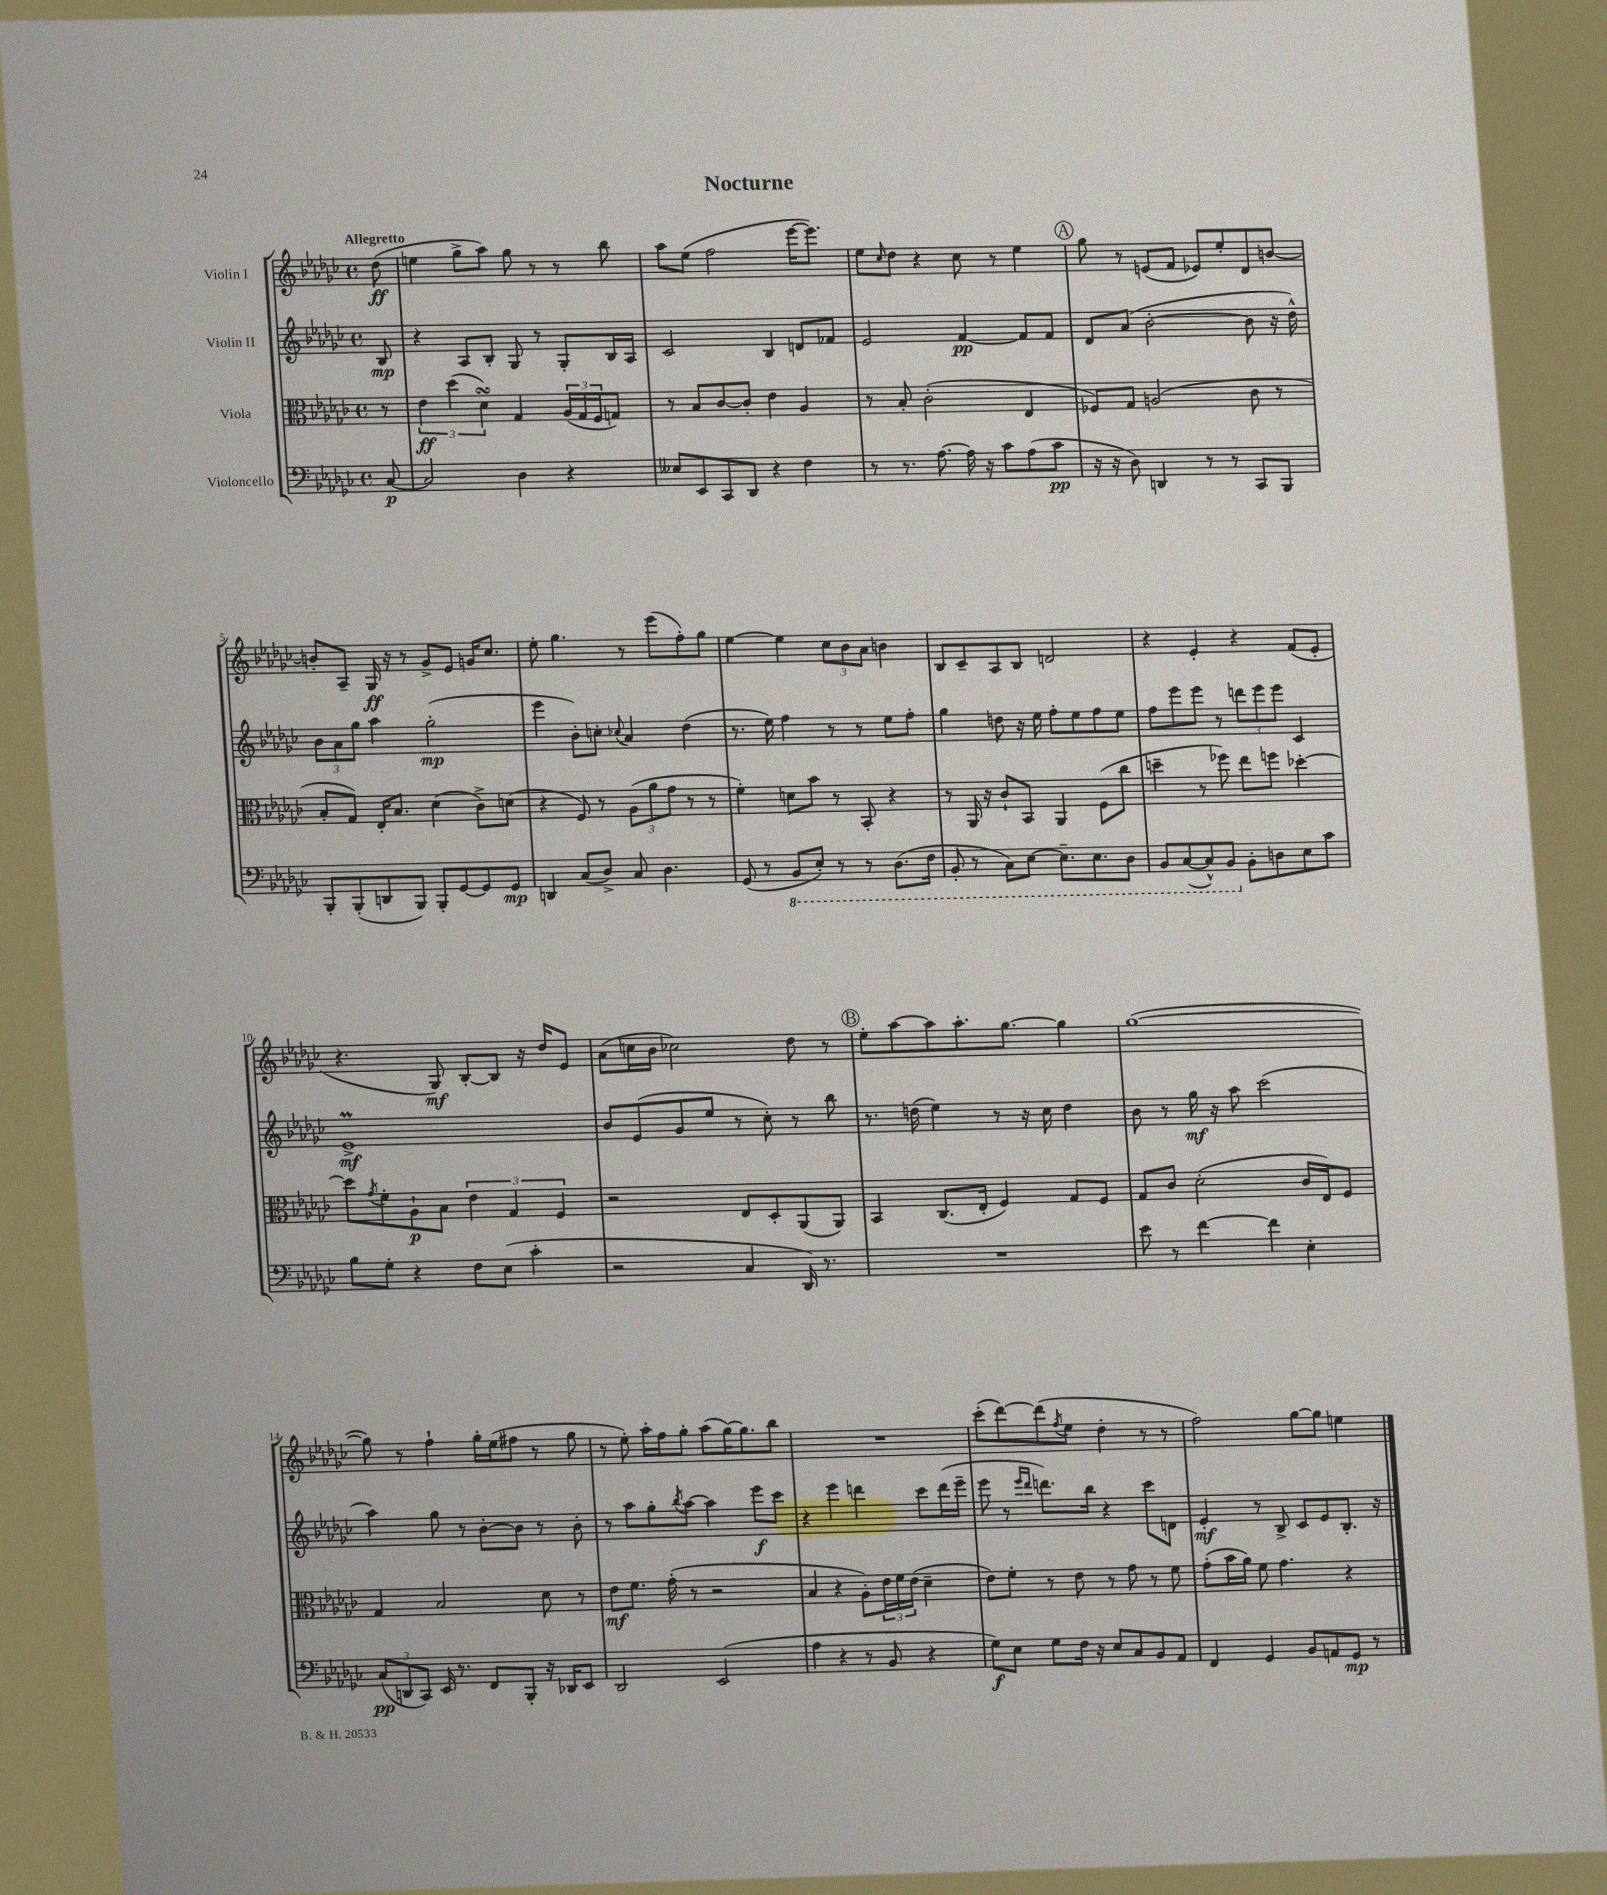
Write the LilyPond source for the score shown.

\header { title = "Nocturne" }
<<
\new StaffGroup <<
\new Staff = "s0" \with { instrumentName = "Violin I" } {
    \clef treble \key ges \major \defaultTimeSignature \time 4/4 \partial 8 \tempo "Allegretto"
    des''8\ff( |
    e''4 ges''8-> aes''8) ges''8 r8 r8 bes''8 |
    aes''8 ees''8( f''2 ees'''16~ ees'''8.) |
    ees''8 \grace { ces''16 } des''8 r4 ces''8 r8 ees''4 |
    \mark \markup { \circle "A" } ges''8 r8 e'8( f'8 ees'8) ees''8-. des'8 b'8~ |
    b'8-. aes8-- ges16\ff r16 r8 ges'8-> ees'8 g'16 ces''8. |
    ees''8-. ges''4. r8 ees'''8( f''8-.) ges''8 |
    ees''4~ ees''4 \tuplet 3/2 { ces''8 bes'8 aes'8 } b'4 |
    bes8 ces'8-- aes8 bes8 d'2 |
    r4 ees'4-. r4 f'8( ees'8-. |
    r4. ges8\mf) bes8~-. bes8 r16 des''16 ees'8 |
    aes'8( c''16 bes'16 ces''2) des''8 r8 |
    \mark \markup { \circle "B" } ees''8-. aes''8~ aes''8 aes''8.-. ges''8.~ ges''4 |
    ges''1~( |
    ges''8) r8 f''4-! ges''16-. ees''16( fis''8 r8 ges''8 |
    r8 ees''8-.) aes''16-. f''16 ges''8-. aes''8( ges''16~) ges''8. bes''8 |
    R1 |
    ces'''8-.( des'''8~) des'''8( \acciaccatura { f''8 } ees''8 des''4-. r8 r8 |
    f''2) ges''8~ ges''8 e''4 \bar "|." |
}
\new Staff = "s1" \with { instrumentName = "Violin II" } {
    \clef treble \key ges \major \defaultTimeSignature \time 4/4 \partial 8
    bes8\mp |
    r4 aes8 bes8-. ges8 r8 ges8-. bes16 aes16 |
    ces'2 bes4 d'8 fes'8 |
    ees'2 f'4~\pp f'8 f'8 |
    \mark \markup { \circle "A" } des'8 aes'8( bes'2~-. bes'8 r16 des''16-^) |
    \tuplet 3/2 { bes'8 aes'8 ges''8 } aes''4 ges''2-.\mp( |
    ees'''4 bes'8-.) c''8-. \appoggiatura { ces''8 } aes'4 des''4( |
    r8. ees''16) f''4 r8 r8 ees''8 f''8-. |
    ges''4 d''8 r16 ees''16 f''8-. ees''8 f''8 ees''8 |
    f''8 ees'''8 ees'''8 r8 \tuplet 3/2 { d'''8 ees'''8 ees'''8 } ces'4 |
    ees'1->\prall\mf |
    bes'8 ees'8( ges'8 ees''8 r8 ces''8-.) r8 bes''8 |
    \mark \markup { \circle "B" } r8. d''16( ees''4) r8 r16 ces''16 d''4 |
    bes'8 r8 ges''16\mf r16 aes''8 ces'''2( |
    aes''4) ges''8 r8 bes'8~-. bes'8 r8 bes'8-. |
    r8 aes''8 ges''8-. \acciaccatura { bes''8 } aes''8~ aes''4 ees'''8\f ces'''8 |
    r4 ees'''4 d'''4 ces'''8 d'''16( ees'''16-- |
    ees'''8 r8 \grace { ees'''16 des'''16 } d'''8.) bes''16 r4 ces'''8 d'8 |
    ees'4-.\mf r8 bes8-> ces'8 ees'8 bes8.-. r16 \bar "|." |
}
\new Staff = "s2" \with { instrumentName = "Viola" } {
    \clef alto \key ges \major \defaultTimeSignature \time 4/4 \partial 8
    r8 |
    \tuplet 3/2 { ees'4\ff des''4( des'4\turn) } ges4 \tuplet 3/2 { aes16( ges16 f16 } g8) |
    r8 bes8 ces'8~ ces'8-. ees'4 aes4 |
    r8 bes8-. ces'2-.( ees4 |
    \mark \markup { \circle "A" } fes8) ges8 a2( ces'8 r8 |
    bes8-. ges8) ees16-. bes8. des'4( ces'8->) d'8( |
    r4 f8) r8 \tuplet 3/2 { aes8( aes'8 ges'8 } r8 r8 |
    f'4-.) d'8 bes'8 r8 bes,8-. r4 |
    r8 aes,16 r16 ces'8-! bes,8 aes,4 f8( ces''8 |
    d''4-- r8 fes''8) ees''8 f''8 des''4~-. |
    des''8 \acciaccatura { ges'8 } f'8-. aes8-!\p bes8 \tuplet 3/2 { ees'4 ges4 f4 } |
    r2 ees8 des8-. aes,8( aes,8) |
    \mark \markup { \circle "B" } bes,4 ces8.( ees16-. f4) ges8 f8 |
    ges8 ces'8 des'2-.( ces'16 ees16) f8 |
    ges4 bes2 des'8 r8 |
    ees'8\mf f'8. ges'16-.( r8 r2 |
    bes4 r4 aes8-.) \tuplet 3/2 { ees'16 f'16 ees'16( } des'4-- |
    ees'8) f'8-. r8 ees'8 r8 ges'8 r8 f'8 |
    ges'8-.( bes'16 aes'16) f'8 ges'4. r4 \bar "|." |
}
\new Staff = "s3" \with { instrumentName = "Violoncello" } {
    \clef bass \key ges \major \defaultTimeSignature \time 4/4 \partial 8
    ces8~\p |
    ces2 des4 r4 |
    eeses8 ees,8 ces,8 des,8 r4 f4 |
    r8 r8. aes8.~ aes16 r16 ces'8 aes8( ces'8\pp |
    \mark \markup { \circle "A" } r16 r16 des8) d,4 r8 r8 ces,8 bes,,8 |
    bes,,8-. bes,,8-.( d,8 bes,,8) bes,,8-. ges,8~ ges,8 ges,8\mp |
    d,4 ces8( des8->) ces8 des4. |
    ges,8( r8 \ottava #-1 bes,,8 ees,8-.) r8 r8 des,8.( f,16 |
    bes,,8-. r8 ces,8) ees,8~ ees,8.-- ees,8. des,8 |
    bes,,8 ces,8~( ces,8-^) bes,,8 \ottava #0 bes,8-. d8 ees8 ces'8 |
    bes8 ges8-. r4 f8 ees8( ces'4-. |
    r2 ces4 des,16) r8. |
    \mark \markup { \circle "B" } R1 |
    ees'8 r8 f'4~ f'4 ees4-. |
    \tuplet 3/2 { ces8\pp( d,8 ces,8) } ees,16 r8. f,8 bes,,8-. r16 des,16 ees,8 |
    des,2 ees,2( |
    aes4 r4 r8 bes,8 r4 |
    ges8\f) ees8 ges8 f16 r16 ees8 ces8 bes,8 aes,8 |
    f,4 ges,4 bes,8 a,8 ges,8\mp r8 \bar "|." |
}
>>
>>
